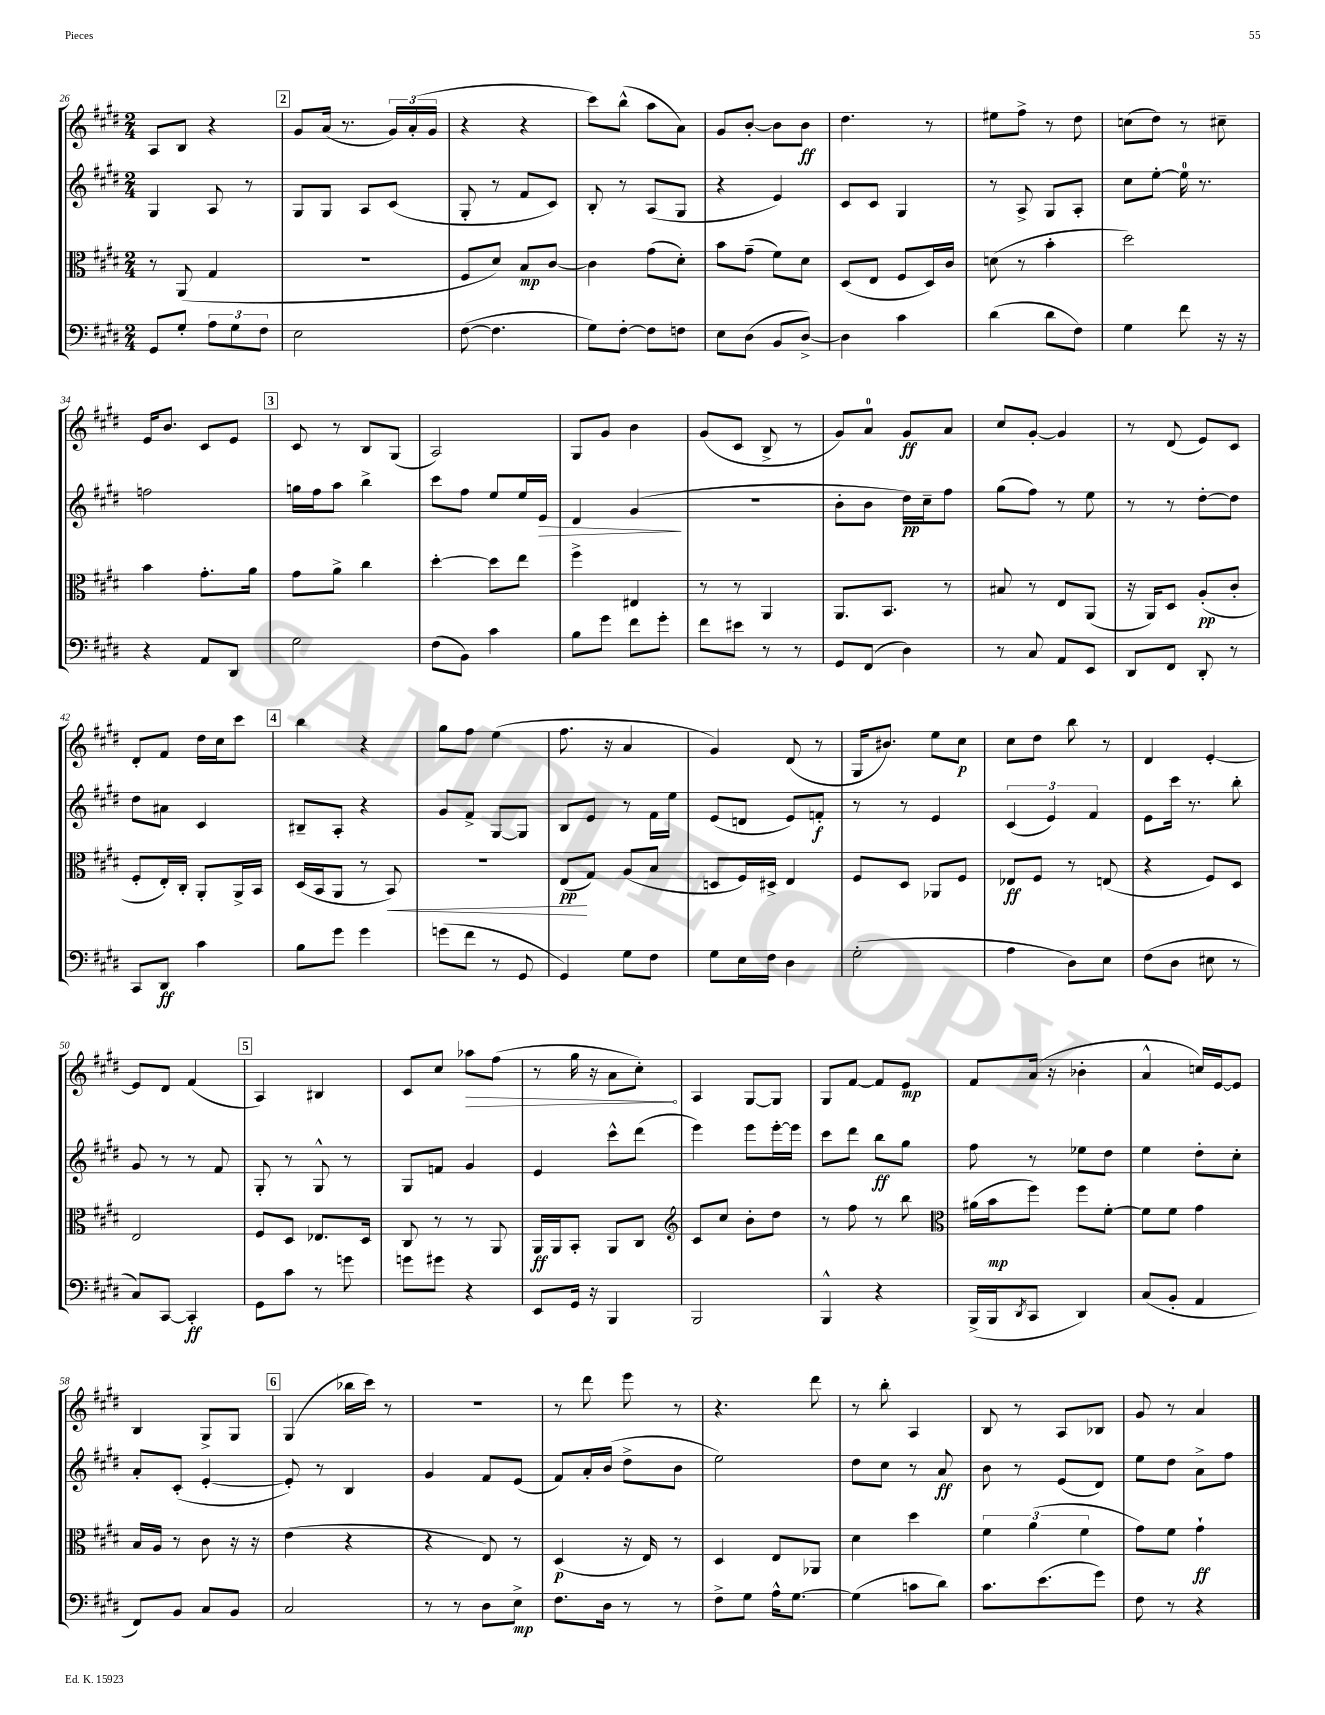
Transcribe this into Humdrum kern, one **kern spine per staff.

**kern	**dynam	**kern	**dynam	**kern	**dynam	**kern	**dynam
*part4	*part4	*part3	*part3	*part2	*part2	*part1	*part1
*staff4	*staff4	*staff3	*staff3	*staff2	*staff2	*staff1	*staff1
*clefF4	*	*clefC3	*	*clefG2	*	*clefG2	*
*k[f#c#g#d#]	*	*k[f#c#g#d#]	*	*k[f#c#g#d#]	*	*k[f#c#g#d#]	*
*M2/4	*	*M2/4	*	*M2/4	*	*M2/4	*
=26	=26	=26	=26	=26	=26	=26	=26
8GG#/L	.	8r	.	4G#/	.	8A/L	.
8G#'/J	.	(8AA/	.	.	.	8B/J	.
12A\L	.	4G#/	.	8A/	.	4r	.
12G#\	.	.	.	.	.	.	.
.	.	.	.	8r	.	.	.
12F#\J	.	.	.	.	.	.	.
!!LO:REH:place=s1:t=2
=27	=27	=27	=27	=27	=27	=27	=27
2E\	.	2r	.	8G#/L	.	8g#/L	.
.	.	.	.	8G#/J	.	(16a/Jk	.
.	.	.	.	.	.	8.r	.
.	.	.	.	8A/L	.	.	.
.	.	.	.	(8c#/J	.	24g#/LL)	.
.	.	.	.	.	.	(24a'/	.
.	.	.	.	.	.	24g#/JJ	.
=28	=28	=28	=28	=28	=28	=28	=28
([8F#\	.	8F#/L	.	8G#'/	.	4r	.
4.F#\]	.	8d#/J)	.	8r	.	.	.
.	.	8B/L	mp	8f#/L	.	4r	.
.	.	[8c#/J	.	8c#/J)	.	.	.
=29	=29	=29	=29	=29	=29	=29	=29
8G#\L)	.	4c#\]	.	8B'/	.	8ccc#\L)	.
[8F#'\J	.	.	.	8r	.	(8bb^^\J	.
8F#\L]	.	(8g#\L	.	(8A/L	.	8aa\L	.
8Fn\J	.	8d#'\J)	.	8G#/J	.	8a\J)	.
=30	=30	=30	=30	=30	=30	=30	=30
8E\L	.	8b\L	.	4r	.	8g#/L	.
(8D#\J	.	(8g#~\J	.	.	.	[8b'/J	.
8BB/L	.	8f#\L)	.	4e/)	.	8b\L]	.
[8D#^/J)	.	8d#\J	.	.	.	8b\J	ff
=31	=31	=31	=31	=31	=31	=31	=31
4D#\]	.	(8D#/L	.	8c#/L	.	4.dd#\	.
.	.	8E/J	.	8c#/J	.	.	.
4c#\	.	8F#/L	.	4G#/	.	.	.
.	.	16D#/L)	.	.	.	8r	.
.	.	16c#/JJ	.	.	.	.	.
=32	=32	=32	=32	=32	=32	=32	=32
(4d#\	.	(8dn\	.	8r	.	8ee#X\L	.
.	.	8r	.	8A^/	.	8ff#^\J	.
8d#\L	.	4b'\	.	8G#/L	.	8r	.
8F#\J)	.	.	.	8A'/J	.	8dd#\	.
=33	=33	=33	=33	=33	=33	=33	=33
4G#\	.	2dd#\)	.	8cc#\L	.	(8ccn\L	.
.	.	.	.	[8ee'\J	.	8dd#\J)	.
8f#\	.	.	.	16ee\]	.	8r	.
.	.	.	.	8.r	.	.	.
16r	.	.	.	.	.	8cc#X~\	.
16r	.	.	.	.	.	.	.
!!LO:LB:g=z
=34	=34	=34	=34	=34	=34	=34	=34
4r	.	4b\	.	2ffn\	.	16e/KL	.
.	.	.	.	.	.	8.b/J	.
8AA/L	.	8.g#'\L	.	.	.	8c#/L	.
8DD#/J	.	.	.	.	.	8e/J	.
.	.	16a\Jk	.	.	.	.	.
!!LO:REH:place=s1:t=3
=35	=35	=35	=35	=35	=35	=35	=35
2G#\	.	8g#\L	.	16ggn\LL	.	8c#/	.
.	.	.	.	16ff#\J	.	.	.
.	.	8a^\J	.	8aa\J	.	8r	.
.	.	4cc#\	.	4bb^\	.	8B/L	.
.	.	.	.	.	.	(8G#/J	.
=36	=36	=36	=36	=36	=36	=36	=36
(8F#\L	.	[4dd#'\	.	8ccc#\L	.	2A/)	.
8BB\J)	.	.	.	8ff#\J	.	.	.
4c#\	.	8dd#\L]	.	8ee/L	.	.	.
.	.	8ee\J	.	16ee/L	.	.	.
!	!	!	!	!	!LO:HP:b	!	!
.	.	.	.	16e/JJ	>	.	.
=37	=37	=37	=37	=37	=37	=37	=37
8B\L	.	4ff#^\	.	4d#/	.	8G#/L	.
8g#\J	.	.	.	.	.	8g#/J	.
8f#\L	.	4E#X/	.	(4g#/	.	4b\	.
8g#'\J	.	.	.	.	.	.	.
.	.	.	.	.	]	.	.
=38	=38	=38	=38	=38	=38	=38	=38
8f#\L	.	8r	.	2r	.	(8g#/L	.
8e#X\J	.	8r	.	.	.	8c#/J	.
8r	.	4AA/	.	.	.	8B^/	.
8r	.	.	.	.	.	8r	.
=39	=39	=39	=39	=39	=39	=39	=39
8GG#/L	.	8.AA/L	.	8b'\L	.	8g#/L)	.
(8FF#/J	.	.	.	8b\J	.	8a/J	.
.	.	8.BB/J	.	.	.	.	.
4D#\)	.	.	.	16dd#\LL)	pp	8g#/L	ff
.	.	.	.	16cc#~\J	.	.	.
.	.	8r	.	8ff#\J	.	8a/J	.
=40	=40	=40	=40	=40	=40	=40	=40
8r	.	8B#X/	.	(8gg#\L	.	8cc#/L	.
8C#/	.	8r	.	8ff#\J)	.	[8g#'/J	.
8AA/L	.	8E/L	.	8r	.	4g#/]	.
8EE/J	.	(8AA/J	.	8ee\	.	.	.
=41	=41	=41	=41	=41	=41	=41	=41
8DD#/L	.	16r	.	8r	.	8r	.
.	.	16AA/KL)	.	.	.	.	.
8FF#/J	.	8D#/J	.	8r	.	(8d#/	.
8DD#'/	.	(8A'/L	pp	[8dd#'\L	.	8e/L)	.
8r	.	8c#'/J	.	8dd#\J]	.	8c#/J	.
!!LO:LB:g=z
=42	=42	=42	=42	=42	=42	=42	=42
8CC#/L	.	8F#'/L	.	8dd#\L	.	8d#'/L	.
8DD#/J	ff	16E'/L)	.	8a#X\J	.	8f#/J	.
.	.	16C#'/JJ	.	.	.	.	.
4c#\	.	8AA'/L	.	4c#/	.	16dd#\LL	.
.	.	.	.	.	.	16cc#\J	.
.	.	16AA^/L	.	.	.	8ccc#\J	.
.	.	16BB/JJ	.	.	.	.	.
!!LO:REH:place=s1:t=4
=43	=43	=43	=43	=43	=43	=43	=43
8B\L	.	(16D#/LL	.	8B#X~/L	.	4bb\	.
.	.	16BB/J	.	.	.	.	.
8g#\J	.	8AA/J	.	8A'/J	.	.	.
4g#\	.	8r	.	4r	.	4r	.
!	!	!	!LO:HP:b	!	!	!	!
.	.	8BB/)	<	.	.	.	.
=44	=44	=44	=44	=44	=44	=44	=44
(8gn\L	.	2r	.	8g#/L	.	8gg#\L	.
8f#\J	.	.	.	8f#^/J	.	8ff#\J	.
8r	.	.	.	[8G#/L	.	(4ee\	.
8GG#/	.	.	.	8G#/J]	.	.	.
=45	=45	=45	=45	=45	=45	=45	=45
4GG#/)	.	(8E/L	pp	8B/L	.	8.ff#\	.
.	.	8G#/J)	[	8e/J	.	.	.
.	.	.	.	.	.	16r	.
8G#\L	.	(8A/L	.	8r	.	4a/	.
8F#\J	.	8B/J	.	16f#\LL	.	.	.
.	.	.	.	16ee\JJ	.	.	.
=46	=46	=46	=46	=46	=46	=46	=46
8G#\L	.	8Dn/L	.	(8e/L	.	4g#/)	.
16E\L	.	16F#/L)	.	8dn/J	.	.	.
16F#\JJ	.	16D#X^/JJ	.	.	.	.	.
4D#\	.	4E/	.	8e/L)	.	(8d#/	.
.	.	.	.	8fn'/J	f	8r	.
=47	=47	=47	=47	=47	=47	=47	=47
(2G#'\	.	8F#/L	.	8r	.	16G#/KL	.
.	.	.	.	.	.	8.b#X/J)	.
.	.	8D#/J	.	8r	.	.	.
.	.	8AA-X/L	.	4e/	.	8ee\L	.
.	.	8F#/J	.	.	.	8cc#\J	p
=48	=48	=48	=48	=48	=48	=48	=48
4A\	.	8E-X/L	ff	(6c#/	.	8cc#\L	.
.	.	8F#/J	.	.	.	8dd#\J	.
.	.	.	.	6e/)	.	.	.
8D#\L)	.	8r	.	.	.	8bb\	.
.	.	.	.	6f#/	.	.	.
8E\J	.	(8En/	.	.	.	8r	.
=49	=49	=49	=49	=49	=49	=49	=49
(8F#\L	.	4r	.	8e\L	.	4d#/	.
8D#\J	.	.	.	16ccc#\Jk	.	.	.
.	.	.	.	8.r	.	.	.
8E#X\	.	8F#/L)	.	.	.	[4e'/	.
8r	.	8D#/J	.	8bb'\	.	.	.
!!LO:LB:g=z
=50	=50	=50	=50	=50	=50	=50	=50
8C#/L)	.	2E/	.	8g#/	.	8e/L]	.
[8CC#/J	.	.	.	8r	.	8d#/J	.
4CC#'/]	ff	.	.	8r	.	(4f#/	.
.	.	.	.	8f#/	.	.	.
!!LO:REH:place=s1:t=5
=51	=51	=51	=51	=51	=51	=51	=51
8GG#\L	.	8F#/L	.	8G#'/	.	4A/)	.
8c#\J	.	8D#/J	.	8r	.	.	.
8r	.	8.E-X/L	.	8G#^^/	.	4B#X/	.
8gn\	.	.	.	8r	.	.	.
.	.	16D#/Jk	.	.	.	.	.
=52	=52	=52	=52	=52	=52	=52	=52
8gn\L	.	8C#/	.	8G#/L	.	8c#/L	.
8g#X\J	.	8r	.	8fn/J	.	8cc#/J	.
!	!	!	!	!	!	!	!LO:HP:b
4r	.	8r	.	4g#/	.	8aa-X\L	>
.	.	8AA/	.	.	.	(8ff#\J	.
=53	=53	=53	=53	=53	=53	=53	=53
8EE/L	.	16AA/LL	ff	4e/	.	8r	.
.	.	16AA/J	.	.	.	.	.
16GG#/Jk	.	8BB'/J	.	.	.	16gg#\	.
16r	.	.	.	.	.	16r	.
4BBB/	.	8AA/L	.	8ccc#^^\L	.	8a\L	.
.	.	8C#/J	.	(8ddd#\J	.	8cc#'\J)	.
.	.	.	.	.	.	.	]
=54	=54	=54	=54	=54	=54	=54	=54
*	*	*clefG2	*	*	*	*	*
2BBB/	.	8c#/L	.	4eee\)	.	4A/	.
.	.	8cc#/J	.	.	.	.	.
.	.	8b'\L	.	8eee\L	.	[8G#/L	.
.	.	8dd#\J	.	[16eee'\L	.	8G#/J]	.
.	.	.	.	16eee\JJ]	.	.	.
=55	=55	=55	=55	=55	=55	=55	=55
4BBB^^/	.	8r	.	8ccc#\L	.	8G#/L	.
.	.	8ff#\	.	8ddd#\J	.	[8f#/J	.
4r	.	8r	.	8bb\L	ff	8f#/L]	.
.	.	8bb\	.	8gg#\J	.	8e/J	mp
=56	=56	=56	=56	=56	=56	=56	=56
*	*	*clefC3	*	*	*	*	*
(16BBB^/LL	.	(16a#X\LL	.	8ff#\	.	8f#/L	.
16BBB/J	.	16b\J	mp	.	.	.	.
8qDD#/	.	.	.	.	.	.	.
8CC#/J	.	8ff#\J)	.	8r	.	(16a/Jk	.
.	.	.	.	.	.	16r	.
4DD#/)	.	8ff#\L	.	8ee-X\L	.	4b-X'\	.
.	.	[8f#'\J	.	8dd#\J	.	.	.
=57	=57	=57	=57	=57	=57	=57	=57
(8C#/L	.	8f#\L]	.	4ee\	.	4a^^/	.
8BB'/J	.	8f#\J	.	.	.	.	.
4AA/	.	4g#\	.	8dd#'\L	.	16ccn/LL)	.
.	.	.	.	.	.	[16e/J	.
.	.	.	.	8cc#'\J	.	8e/J]	.
!!LO:LB:g=z
=58	=58	=58	=58	=58	=58	=58	=58
8FF#/L)	.	16B/LL	.	8a'/L	.	4B/	.
.	.	16A/JJ	.	.	.	.	.
8BB/J	.	8r	.	(8c#'/J	.	.	.
8C#/L	.	8c#\	.	[4e'/	.	8G#^/L	.
8BB/J	.	16r	.	.	.	8G#/J	.
.	.	16r	.	.	.	.	.
!!LO:REH:place=s1:t=6
=59	=59	=59	=59	=59	=59	=59	=59
2C#/	.	(4e\	.	8e'/])	.	(4G#/	.
.	.	.	.	8r	.	.	.
.	.	4r	.	4B/	.	16bb-X\LL	.
.	.	.	.	.	.	16ccc#\JJ)	.
.	.	.	.	.	.	8r	.
=60	=60	=60	=60	=60	=60	=60	=60
8r	.	4r	.	4g#/	.	2r	.
8r	.	.	.	.	.	.	.
8D#\L	.	8E/)	.	8f#/L	.	.	.
8E^\J	mp	8r	.	(8e/J	.	.	.
=61	=61	=61	=61	=61	=61	=61	=61
8.F#\L	.	(4D#/	p	8f#/L)	.	8r	.
.	.	.	.	16a'/L	.	8ddd#\	.
16D#\Jk	.	.	.	(16b/JJ	.	.	.
8r	.	16r	.	8dd#^\L	.	8eee\	.
.	.	16E/)	.	.	.	.	.
8r	.	8r	.	8b\J	.	8r	.
=62	=62	=62	=62	=62	=62	=62	=62
8F#^\L	.	4D#/	.	2ee\)	.	4.r	.
8G#\J	.	.	.	.	.	.	.
16A^^\KL	.	8E/L	.	.	.	.	.
[8.G#\J	.	.	.	.	.	.	.
.	.	8AA-X/J	.	.	.	8ddd#\	.
=63	=63	=63	=63	=63	=63	=63	=63
(4G#\]	.	4d#\	.	8dd#\L	.	8r	.
.	.	.	.	8cc#\J	.	8bb'\	.
8cn\L	.	4dd#\	.	8r	.	4A/	.
8d#\J)	.	.	.	8a/	ff	.	.
=64	=64	=64	=64	=64	=64	=64	=64
8.c#\L	.	6f#\	.	8b\	.	8B/	.
.	.	.	.	8r	.	8r	.
.	.	(6a\	.	.	.	.	.
(8.e\	.	.	.	.	.	.	.
.	.	.	.	(8e/L	.	8A/L	.
.	.	6f#\	.	.	.	.	.
8g#\J)	.	.	.	8d#/J)	.	8B-X/J	.
=65	=65	=65	=65	=65	=65	=65	=65
8F#\	.	8g#\L)	.	8ee\L	.	8g#/	.
8r	.	8f#\J	.	8dd#\J	.	8r	.
4r	.	4g#`\	ff	8a^\L	.	4a/	.
.	.	.	.	8ff#\J	.	.	.
==	==	==	==	==	==	==	==
*-	*-	*-	*-	*-	*-	*-	*-
